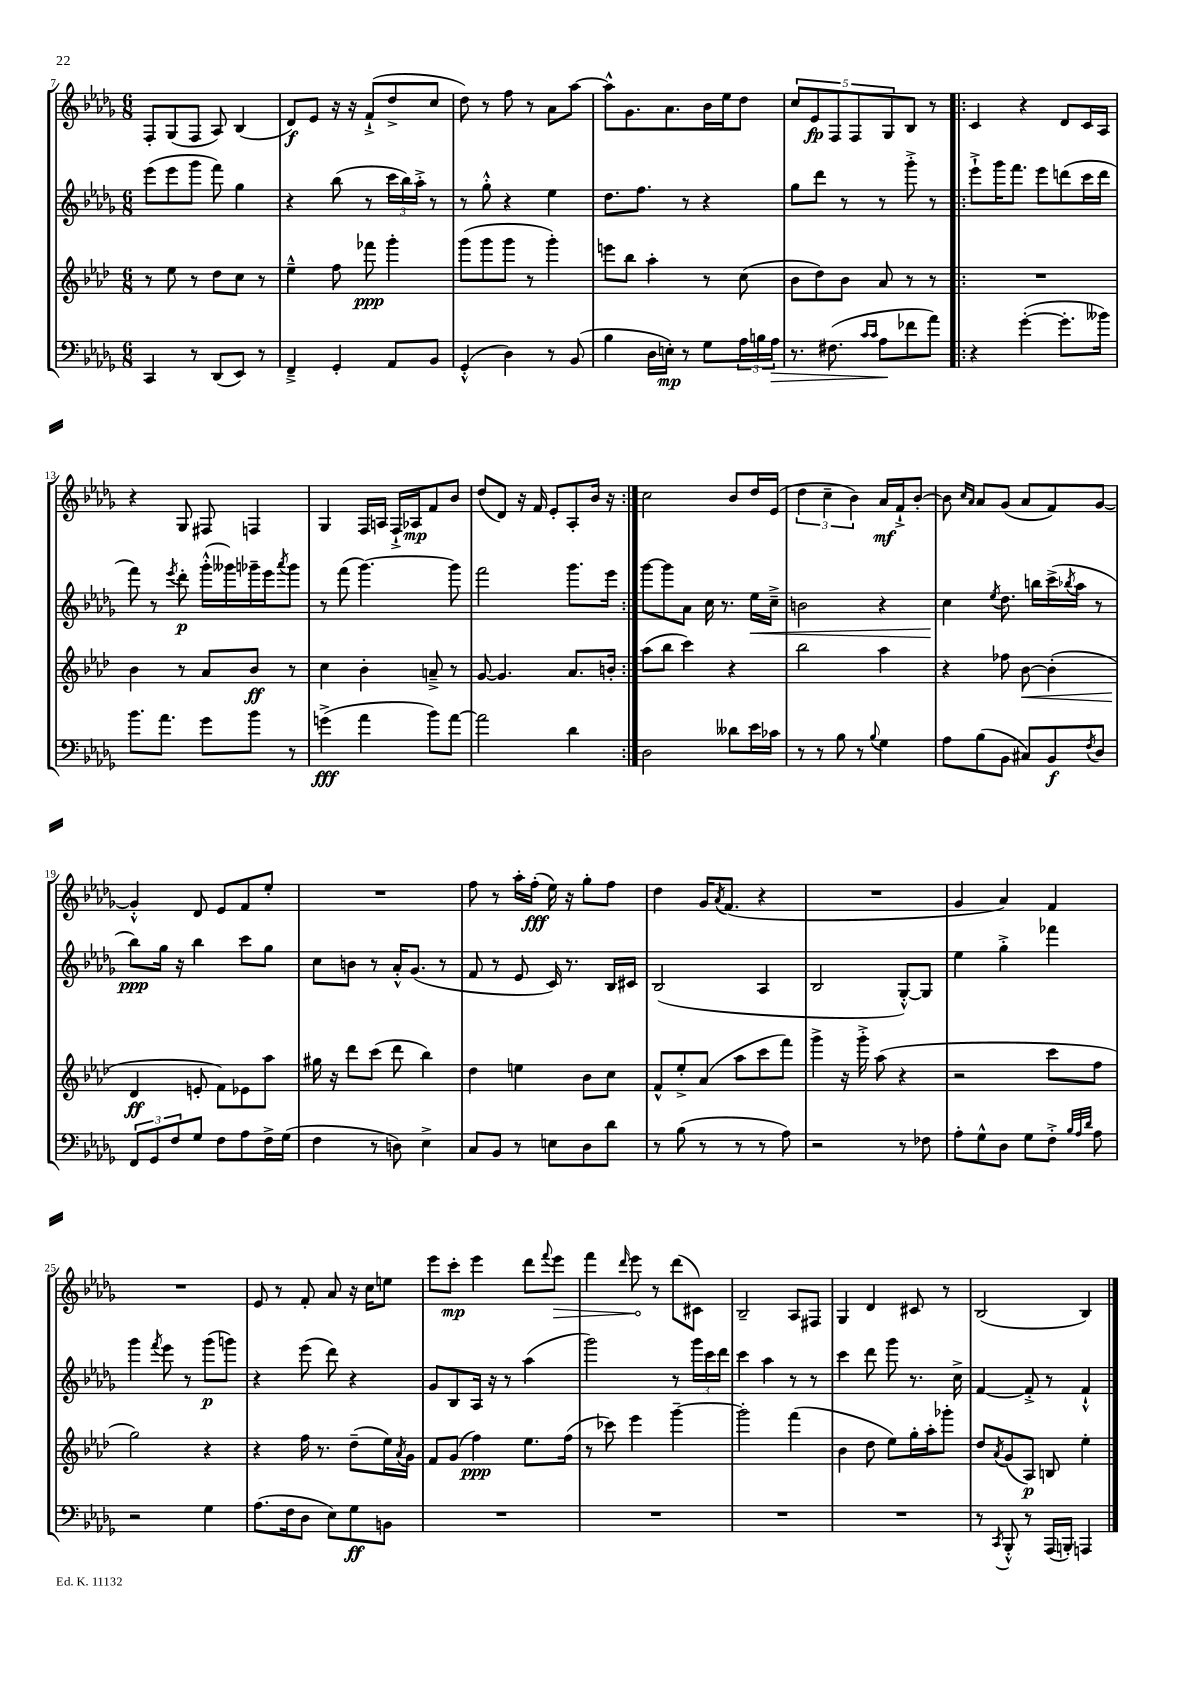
<<
\new StaffGroup <<
\new Staff = "s0" {
    \clef treble \key des \major \numericTimeSignature \time 6/8
    f8-. ges8( f8 aes8) bes4( |
    des'8\f) ees'8 r16 r16 f'8-!->( des''8-> c''8 |
    des''8) r8 f''8 r8 aes'8 aes''8~ |
    aes''8-^ ges'8. aes'8. bes'16 ees''16 des''8 |
    \tuplet 5/4 { c''8 ees'8\fp f8 f8 ges8 } bes8 r8 |
    \repeat volta 2 { c'4 r4 des'8 c'16 aes16 |
    r4 ges8 fis8 f4 |
    ges4 f16 a16 f16-!-> aes16\mp f'8 bes'8 |
    des''8( des'8) r16 f'16 ees'8-. aes8-. bes'16 r16 | }
    c''2 bes'8 des''16 ees'16( |
    \tuplet 3/2 { des''4 c''4-- bes'4) } aes'16\mf f'16-!-> bes'8~-. |
    bes'8 \grace { c''16 aes'16 } aes'8 ges'8( aes'8 f'8) ges'8~ |
    ges'4-.-^ des'8 ees'8 f'8 ees''8-. |
    R2. |
    f''8 r8 aes''16-. f''16-.\fff( ees''16) r16 ges''8-. f''8 |
    des''4 ges'16 \acciaccatura { aes'8 } f'8.( r4 |
    R2. |
    ges'4 aes'4) f'4 |
    R2. |
    ees'8 r8 f'8-. aes'8 r16 c''16 e''8 |
    ees'''8 c'''8-.\mp ees'''4 des'''8 \appoggiatura { f'''8 } \once \override Hairpin.circled-tip = ##t ees'''8\> |
    f'''4 \grace { des'''16 } ees'''8\! r8 des'''8( cis'8) |
    bes2-- aes8 fis8 |
    ges4 des'4 cis'8 r8 |
    bes2( bes4) \bar "|." |
}
\new Staff = "s1" {
    \clef treble \key des \major \numericTimeSignature \time 6/8
    ees'''8( ees'''8 ges'''8 f'''8) ges''4 |
    r4 bes''8( r8 \tuplet 3/2 { c'''16 bes''16) aes''16-.-> } r8 |
    r8 ges''8-.-^ r4 ees''4 |
    des''8. f''8. r8 r4 |
    ges''8 des'''8 r8 r8 ges'''8-.-> r8 |
    \repeat volta 2 { ees'''8-!-> ges'''16 f'''8. ees'''8 d'''8( c'''16 d'''16 |
    f'''8) r8 \acciaccatura { ees'''8 } des'''8-.\p ges'''16-.-^( geses'''16) ges'''16-- ees'''16 \acciaccatura { aes'''8 } ges'''8 |
    r8 f'''8( ges'''4.~) ges'''8 |
    f'''2 ges'''8. ees'''16 | }
    ges'''8~ ges'''8 aes'8 c''16 r8. ees''16\< c''16---> |
    b'2 r4 |
    c''4\! \acciaccatura { ees''8 } des''8. b''16 c'''16->( \acciaccatura { bes''8 } aes''16 r8 |
    bes''8\ppp) ges''16 r16 bes''4 c'''8 ges''8 |
    c''8 b'8 r8 aes'16-.-^ ges'8.( r8 |
    f'8 r8 ees'8 c'16) r8. bes16 cis'16 |
    bes2( aes4 |
    bes2 ges8~-.-^) ges8 |
    ees''4 ges''4-.-> fes'''4 |
    ges'''4 \acciaccatura { f'''8 } ees'''8 r8 ges'''8\p( g'''8) |
    r4 ees'''8( des'''8) r4 |
    ges'8 bes8 aes16 r16 r8 aes''4( |
    ges'''2) r8 \tuplet 3/2 { ges'''16 c'''16 des'''16 } |
    c'''4 aes''4 r8 r8 |
    c'''4 des'''8 ges'''8 r8. c''16-> |
    f'4~ f'8-.-> r8 f'4-!-^ \bar "|." |
}
\new Staff = "s2" {
    \clef treble \key aes \major \numericTimeSignature \time 6/8
    r8 ees''8 r8 des''8 c''8 r8 |
    ees''4---^ f''8 fes'''8\ppp g'''4-. |
    g'''8( g'''8 g'''8 r8 g'''4-.) |
    e'''8 bes''8 aes''4-. r8 c''8( |
    bes'8 des''8) bes'8 aes'8 r8 r8 |
    \repeat volta 2 { R2. |
    bes'4 r8 aes'8 bes'8\ff r8 |
    c''4 bes'4-. a'8---> r8 |
    g'8~ g'4. aes'8. b'16-. | }
    aes''8( bes''8 c'''4) r4 |
    bes''2 aes''4 |
    r4 fes''8 bes'8~\< bes'4-.( |
    des'4\ff\! e'8-. f'8) ees'8 aes''8 |
    gis''16 r16 des'''8 c'''8( des'''8 bes''4) |
    des''4 e''4 bes'8 c''8 |
    f'8-^ ees''8-.-> aes'8( aes''8 c'''8 f'''8) |
    g'''4-> r16 g'''16-.-> aes''8( r4 |
    r2 c'''8 f''8 |
    g''2) r4 |
    r4 f''16 r8. des''8--( ees''16) \acciaccatura { aes'8 } g'16 |
    f'8 g'8( f''4\ppp) ees''8. f''16( |
    r8 ces'''8) ees'''4 g'''4~-- |
    g'''2-. f'''4( |
    bes'4 des''8 ees''8) g''16-. aes''16-. ges'''8-. |
    des''8 \acciaccatura { aes'8 } g'8( aes8\p) b8 ees''4-. \bar "|." |
}
\new Staff = "s3" {
    \clef bass \key des \major \numericTimeSignature \time 6/8
    c,4 r8 des,8( ees,8) r8 |
    f,4---> ges,4-. aes,8 bes,8 |
    ges,4-.-^( des4) r8 bes,8( |
    bes4 des16 e16-.\mp) r8 ges8 \tuplet 3/2 { aes16 b16 aes16\> } |
    r8. fis8.( \grace { c'16 c'16 } aes8\! fes'8 aes'8) |
    \repeat volta 2 { r4 ges'4~-.( ges'8.-. beses'16) |
    bes'8. aes'8. ges'8 bes'8 r8 |
    g'4->\fff( aes'4 bes'8) aes'8~ |
    aes'2 des'4 | }
    des2 deses'8 ees'16 ces'16 |
    r8 r8 bes8 r8 \appoggiatura { bes8 } ges4 |
    aes8 bes8( bes,8 cis8) bes,8\f \acciaccatura { f8 } des8 |
    \tuplet 3/2 { f,8 ges,8 f8 } ges8 f8 aes8 f16-> ges16( |
    f4 r8 d8) ees4-> |
    c8 bes,8 r8 e8 des8 des'8 |
    r8 bes8( r8 r8 r8 aes8) |
    r2 r8 fes8 |
    aes8-. ges8-^ des8 ges8 f8-.-> \grace { bes32 aes32 des'32 } aes8 |
    r2 ges4 |
    aes8.( f16 des8 ees8) ges8\ff b,8 |
    R2. |
    R2. |
    R2. |
    R2. |
    r8 \acciaccatura { c,8 } bes,,8-.-^ r8 aes,,16( b,,16-.) a,,4 \bar "|." |
}
>>
>>
\layout { \context { \Score currentBarNumber = #7 } }
